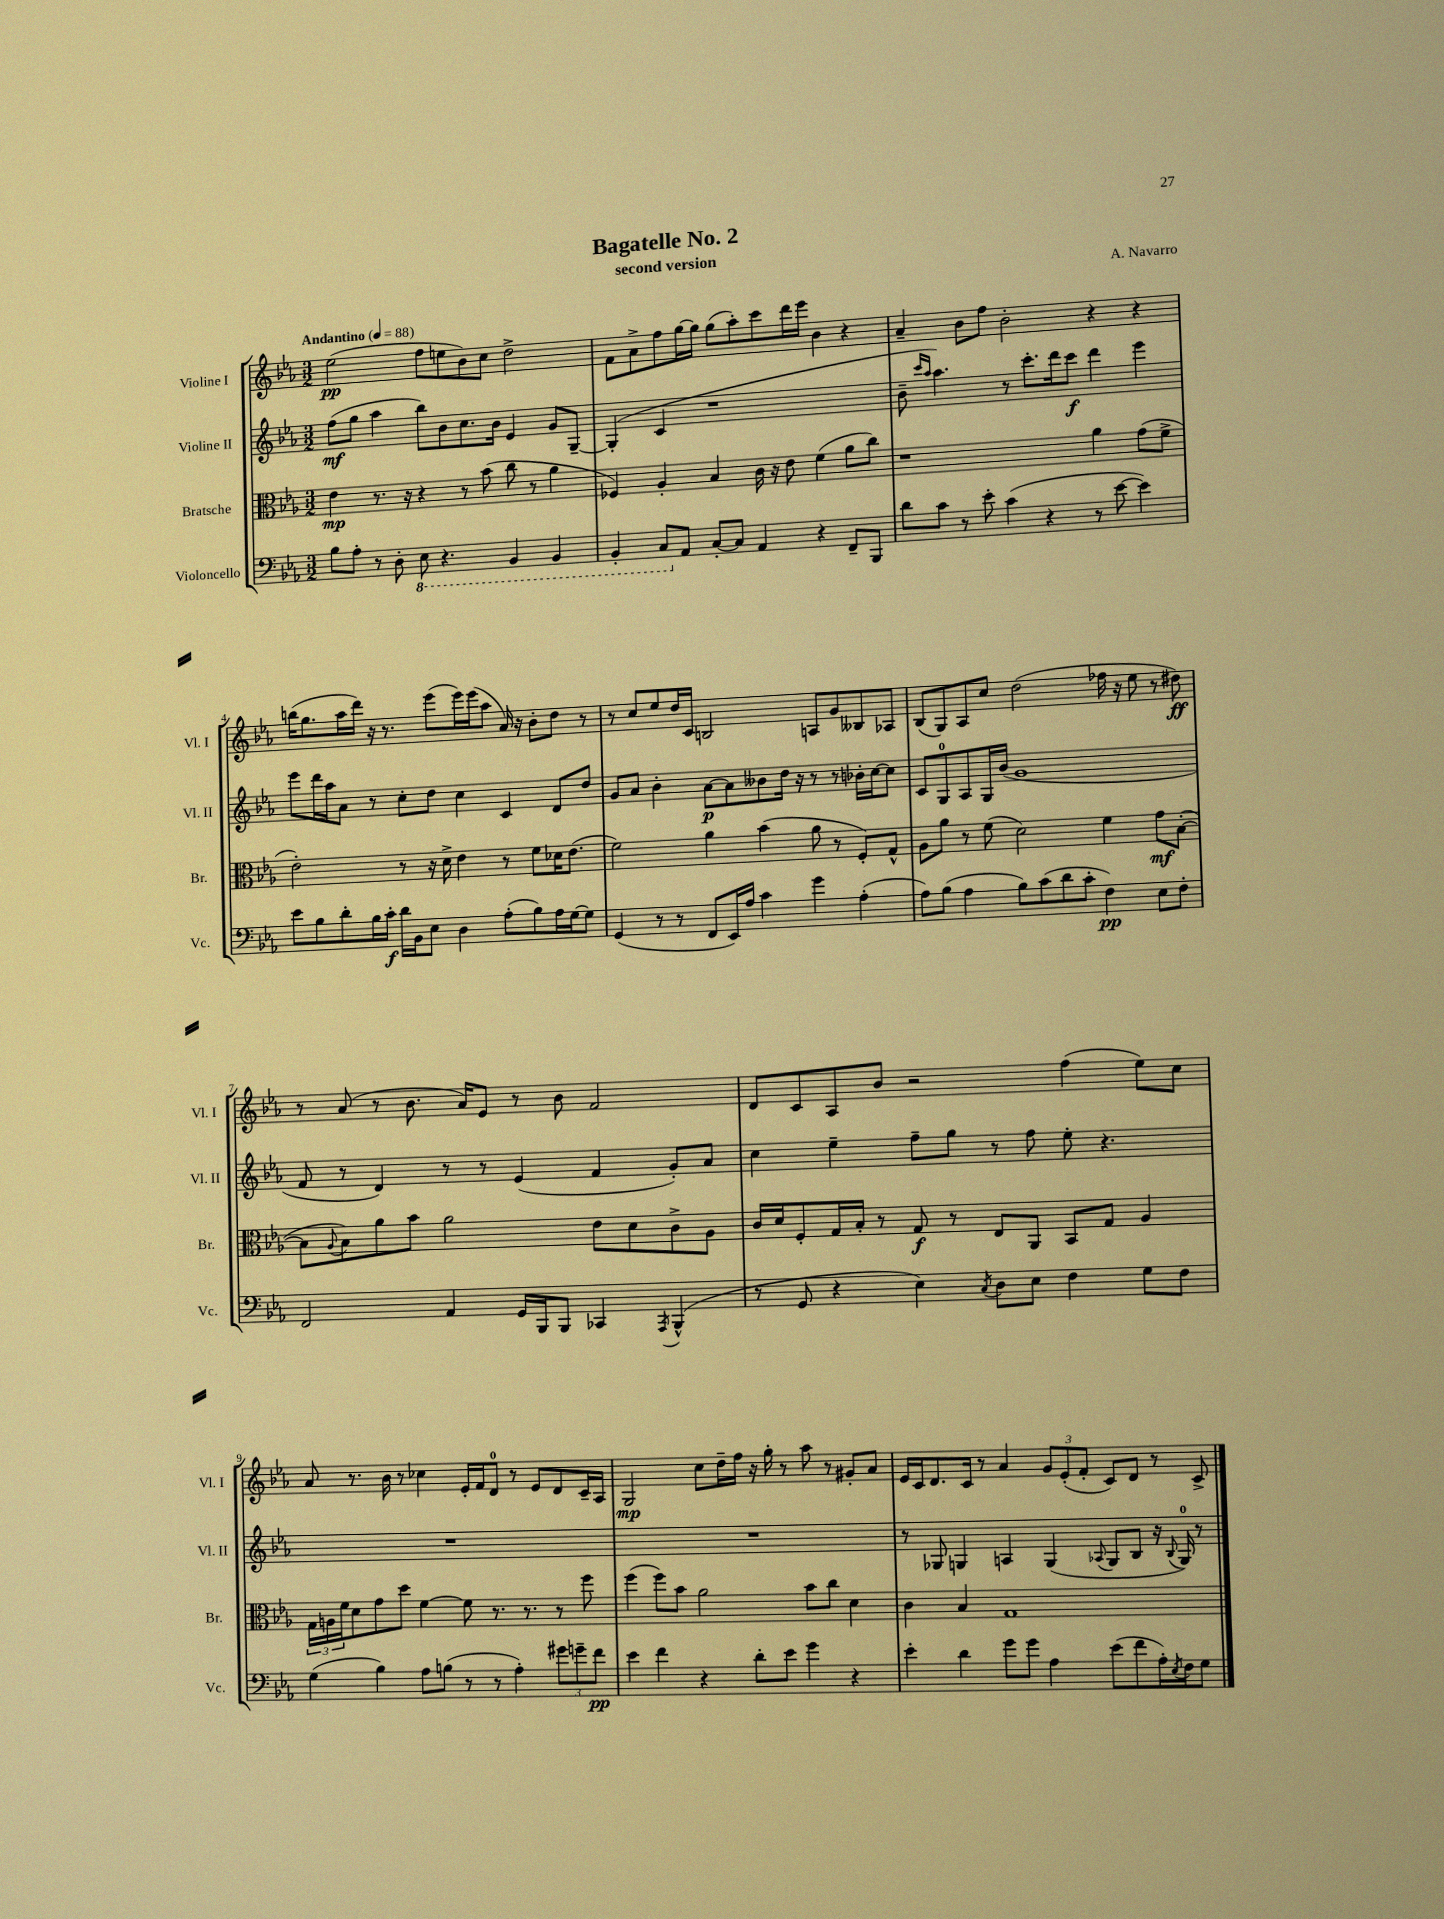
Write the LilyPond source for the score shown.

\header { title = "Bagatelle No. 2" composer = "A. Navarro" subtitle = "second version" }
<<
\new StaffGroup <<
\new Staff = "s0" \with { instrumentName = "Violine I" shortInstrumentName = "Vl. I" } {
    \clef treble \key ees \major \numericTimeSignature \time 3/2 \tempo "Andantino" 4 = 88
    ees''2\pp( f''8 e''8 bes'8) c''8 d''2-> |
    f'8 aes'8-> f''8 g''16~ g''16 g''8( aes''8-.) c'''8 d'''16 ees'''16 bes'4 r4 |
    aes'4-- bes'8 f''8 bes'2-. r4 r4 |
    b''16( g''8. aes''16 d'''16) r16 r8. ees'''8( ees'''16) ees'''16( aes''8 aes'16) r16 bes'8-. d''8 r8 |
    r8 c''8 ees''8 d''16 c'16 b2 a8 g'8 beses8 aes8 |
    bes8( g8) aes8 c''8 d''2( fes''16 r16 ees''8 r8 dis''8\ff) |
    r8 aes'8( r8 bes'8. aes'16) ees'8 r8 bes'8 f'2 |
    d'8 c'8 aes8 bes'8 r2 f''4( ees''8) c''8 |
    aes'8 r8. bes'16 r8 ces''4 ees'16-. f'16 d'8-0 r8 ees'8 d'8 c'16-- aes16 |
    g2\mp c''8 d''16-- f''16 r16 g''16-. r8 aes''8 r8 gis'8-. aes'8 |
    ees'16 c'16 d'8. c'16 r8 aes'4 \tuplet 3/2 { g'8 ees'8-.( f'8-. } c'8) d'8 r8 c'8-> \bar "|." |
}
\new Staff = "s1" \with { instrumentName = "Violine II" shortInstrumentName = "Vl. II" } {
    \clef treble \key ees \major \numericTimeSignature \time 3/2
    f''8\mf( g''8 aes''4 bes''8) bes'8 c''8. bes'16 ees'4 g'8 g8~-- |
    g4-.( c'4 r1 |
    bes'8-- \grace { c'''16 aes''16 } aes''4.) r8 c'''8.-. d'''16 c'''8\f d'''4 ees'''4 |
    ees'''8 d'''16 aes''16 aes'8 r8 c''8-. d''8 c''4 c'4 d'8 d''8 |
    g'8 aes'8 bes'4-. aes'8~\p aes'8 beses'8 d''16 r16 r8 r8 bes'16-. c''16~ c''8 |
    c'8 g8-0 aes8 g16 bes'16( g'1 |
    f'8 r8 d'4) r8 r8 ees'4( f'4 g'8-.) aes'8 |
    c''4 ees''4-- f''8-- g''8 r8 f''8 ees''8-. r4. |
    R1. |
    R1. |
    r8 ges8 g4 a4 g4( \appoggiatura { aes8 } g8 bes8 r16 \appoggiatura { bes8 } g16-0) r8 \bar "|." |
}
\new Staff = "s2" \with { instrumentName = "Bratsche" shortInstrumentName = "Br." } {
    \clef alto \key ees \major \numericTimeSignature \time 3/2
    ees'4\mp r8. r16 r4 r8 bes'8( c''8 r8 aes'4 |
    fes4) aes4-. bes4 c'16 r16 ees'8 f'4( aes'8 c''8) |
    r1 aes'4 g'8( f'8-> |
    ees'2-.) r8 r16 d'16-> ees'4 r8 f'8 des'16 ees'8.( |
    f'2) aes'4 bes'4( aes'8 r8 f8-.) g8-^ |
    aes8 aes'8 r8 f'8( d'2) f'4 g'8\mf bes8~-.( |
    bes8 \appoggiatura { aes8 } bes8) aes'8 bes'8 aes'2 ees'8 d'8 c'8-> aes8 |
    c'16 d'16 f8-. g16 bes16-. r8 g8\f r8 ees8 aes,8 bes,8 g8 aes4 |
    \tuplet 3/2 { g16 a16 f'16 } d'8 g'8 d''8 f'4~ f'8 r8. r8. r8 f''8 |
    f''4( f''8) bes'8 aes'2 bes'8 c''8 d'4 |
    c'4 bes4 g1 \bar "|." |
}
\new Staff = "s3" \with { instrumentName = "Violoncello" shortInstrumentName = "Vc." } {
    \clef bass \key ees \major \numericTimeSignature \time 3/2
    bes8 aes8-. r8 d8-. \ottava #-1 ees,8 r4. bes,,4 bes,,4 |
    bes,,4-. c,8 \ottava #0 aes,8 c8~-. c8 aes,4 r4 f,8-- bes,,8 |
    d'8 c'8 r8 ees'8-. c'4( r4 r8 ees'8~ ees'4) |
    ees'8 bes8 d'8-. bes16 c'16-.\f d'16 bes,16 ees8 d4 aes8-.( bes8) aes16 g16~ g8 |
    g,4( r8 r8 f,8 ees,16) aes16 c'4 g'4 aes4-.( |
    aes8) bes8( aes4 bes8) c'8( d'8 c'8-. f4\pp) ees8 f8-. |
    f,2 aes,4 g,16 bes,,16 bes,,8 ces,4 \acciaccatura { aes,,8 } bes,,4-^( |
    r8 g,8 r4 ees4) \acciaccatura { c8 } d8 ees8 f4 g8 f8 |
    g4( bes4) aes8 b8( r8 r8 aes4-.) \tuplet 3/2 { gis'8 g'8-- f'8\pp } |
    ees'4 f'4 r4 d'8-. ees'8 g'4 r4 |
    ees'4-. d'4 g'8 g'8 aes4 ees'8( f'8 aes16-.) \acciaccatura { ees8 } f16 g8 \bar "|." |
}
>>
>>
